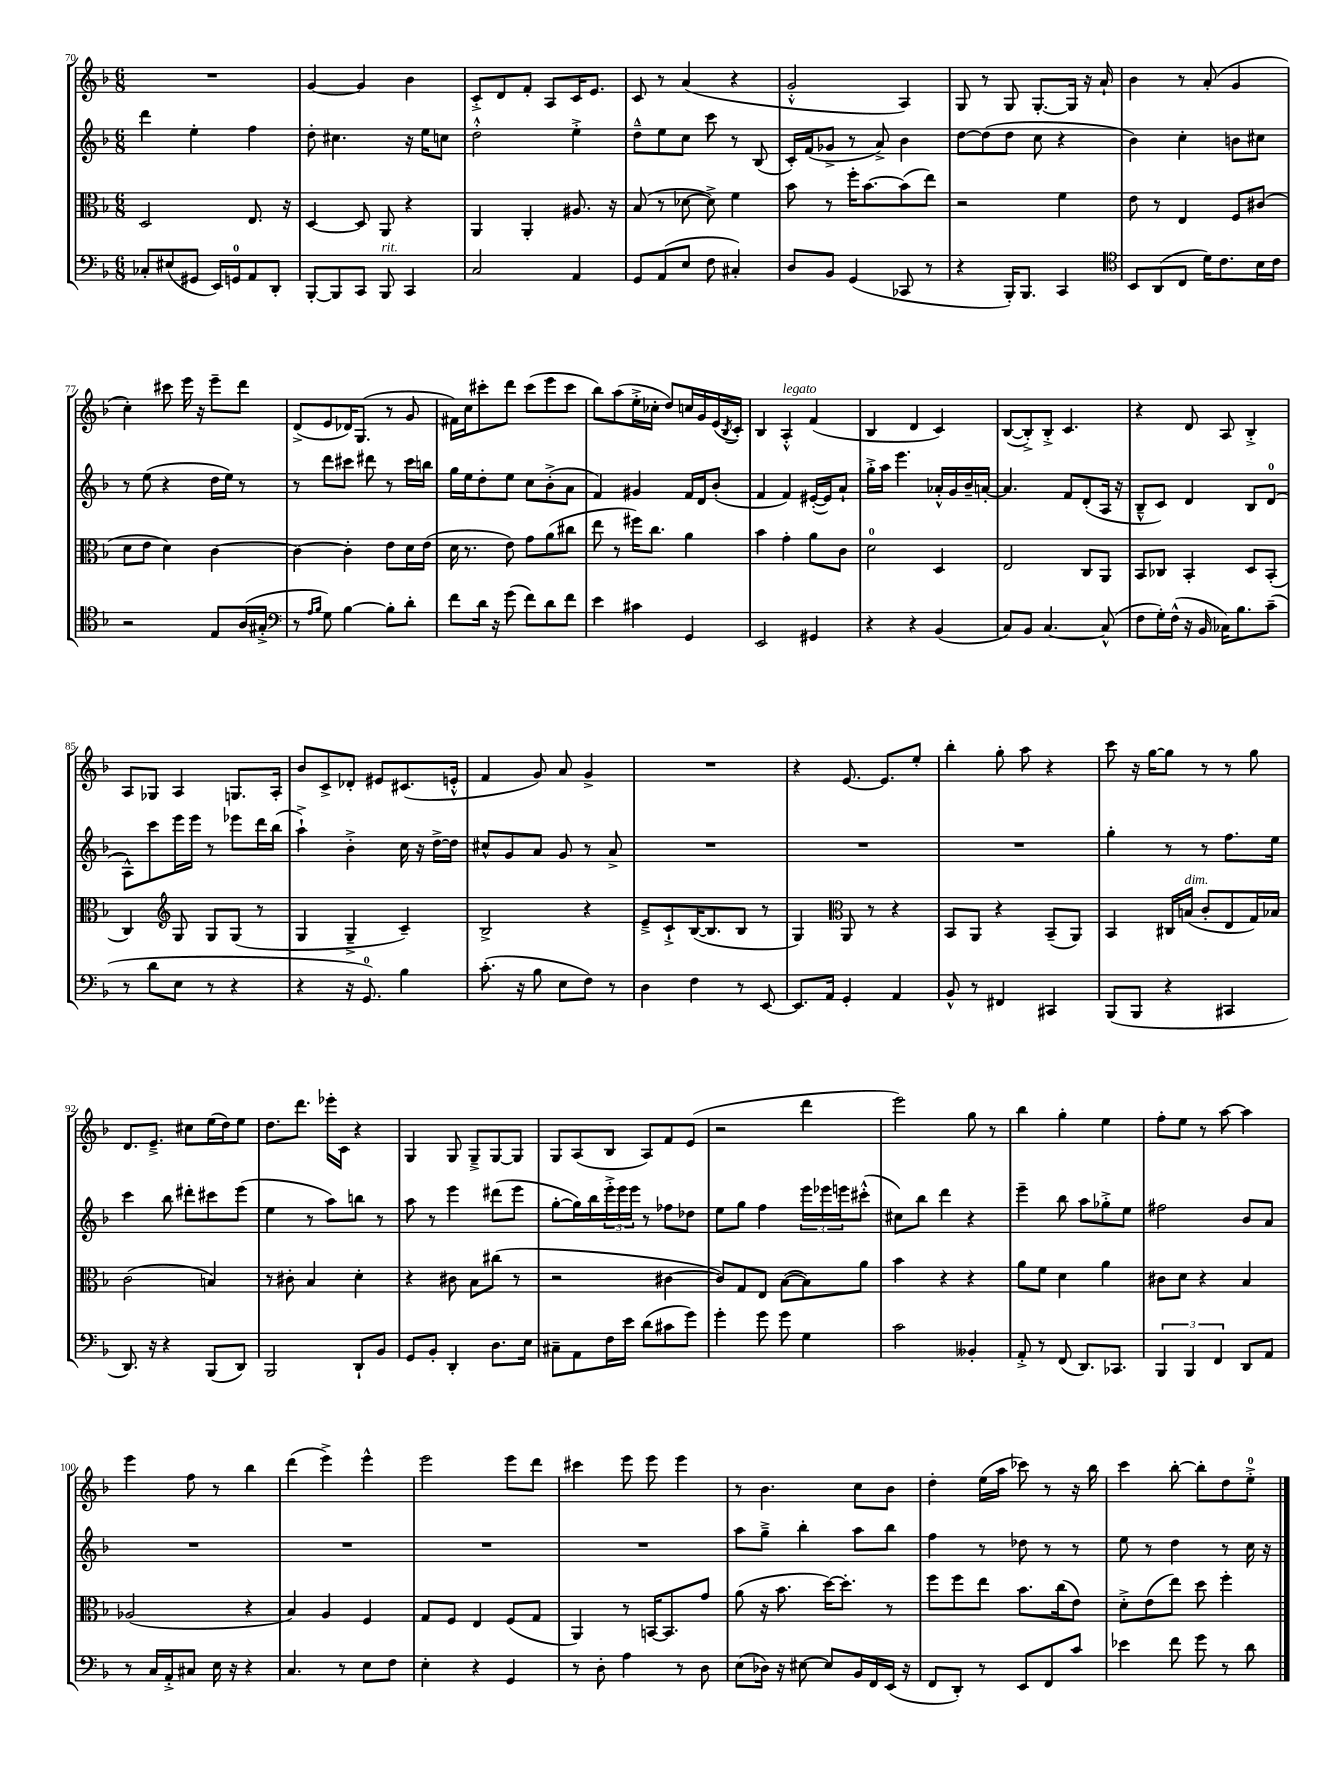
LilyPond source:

<<
\new StaffGroup <<
\new Staff = "s0" {
    \clef treble \key f \major \numericTimeSignature \time 6/8
    R2. |
    g'4~ g'4 bes'4 |
    c'8-.-> d'8 f'8-. a8 c'16 e'8. |
    c'8 r8 a'4( r4 |
    g'2-.-^ a4) |
    g8 r8 g8 g8.~-. g16 r16 a'16-! |
    bes'4 r8 a'8-.( g'4 |
    c''4-.) cis'''8 e'''16 r16 e'''8-- d'''8 |
    d'8->( e'8 des'16) g8.( r8 g'8 |
    fis'16) c''16 cis'''8-. d'''8 cis'''8( e'''8 cis'''8 |
    bes''8) a''8( e''16-.-> ces''16-. d''8) c''16 g'16 e'16( \acciaccatura { bes8 } c'16-.) |
    bes4 a4-.-^^\markup { \italic "legato" } f'4( |
    bes4 d'4 c'4) |
    bes8~( bes8-.->) bes8-.-> c'4. |
    r4 d'8 a8 bes4-.-> |
    a8 ges8 a4 g8. a16-. |
    bes'8 c'8-> des'8-. eis'8 cis'8.( e'16-.-^ |
    f'4 g'8) a'8 g'4-> |
    R2. |
    r4 e'8.~ e'8. e''8-. |
    bes''4-. g''8-. a''8 r4 |
    c'''8 r16 g''16~ g''8 r8 r8 g''8 |
    d'8. e'8.---> cis''8 e''16( d''16) e''8 |
    d''8. d'''8. ees'''16-. c'16 r4 |
    g4 g8 g8---> g8~ g8 |
    g8 a8( bes8 a8) f'8 e'8( |
    r2 d'''4 |
    e'''2) g''8 r8 |
    bes''4 g''4-. e''4 |
    f''8-. e''8 r8 a''8~ a''4 |
    e'''4 f''8 r8 bes''4 |
    d'''4( e'''4->) e'''4-^ |
    e'''2 e'''8 d'''8 |
    cis'''4 e'''8 e'''8 e'''4 |
    r8 bes'4. c''8 bes'8 |
    d''4-. e''16( a''16 ces'''8) r8 r16 bes''16 |
    c'''4 bes''8~-. bes''8-. d''8 e''8-0-.-> \bar "|." |
}
\new Staff = "s1" {
    \clef treble \key f \major \numericTimeSignature \time 6/8
    d'''4 e''4-. f''4 |
    d''8-. cis''4. r16 e''16 c''8 |
    d''2-.-^ e''4-.-> |
    d''8---^ e''8 c''8 c'''8 r8 bes8( |
    c'16-.) f'16( ges'8-> r8 a'8->) bes'4 |
    d''8~ d''8( d''8 c''8 r4 |
    bes'4) c''4-. b'8 cis''8 |
    r8 e''8( r4 d''16 e''16) r8 |
    r8 d'''8 cis'''8 dis'''8 r8 cis'''16 b''16 |
    g''16 e''16 d''8-. e''8 c''8 bes'8-.->( a'8 |
    f'4) gis'4 f'16 d'16 bes'8-.( |
    f'4 f'4) eis'16~-.( eis'16) a'8-! |
    g''16-.-> a''16 e'''4. aes'16-.-^ g'16 bes'16-- a'16~-. |
    a'4. f'8 d'8-.( a16 r16 |
    bes8---^ c'8) d'4 bes8 d'8-0( |
    a8-^) c'''8 e'''16 e'''16 r8 ees'''8 d'''16 bes''16( |
    a''4-!->) bes'4-.-> c''16 r16 d''16~-> d''16 |
    cis''8-^ g'8 a'8 g'8 r8 a'8-> |
    R2. |
    R2. |
    R2. |
    g''4-. r8 r8 f''8. e''16 |
    c'''4 bes''8 dis'''8-. cis'''8 e'''8( |
    e''4 r8 a''8) b''8 r8 |
    a''8 r8 e'''4 dis'''8( e'''8 |
    g''8~-. g''16) bes''16 \tuplet 3/2 { e'''16-.-> e'''16 e'''16 } r8 fes''8 des''8 |
    e''8 g''8 f''4 \tuplet 3/2 { e'''16 ees'''16 e'''16 } cis'''8-.-^( |
    cis''8) bes''8 d'''4 r4 |
    e'''4-- bes''8 a''8 ges''8-.-> e''8 |
    fis''2 bes'8 a'8 |
    R2. |
    R2. |
    R2. |
    R2. |
    a''8 g''8---> bes''4-. a''8 bes''8 |
    f''4 r8 des''8 r8 r8 |
    e''8 r8 d''4 r8 c''16 r16 \bar "|." |
}
\new Staff = "s2" {
    \clef alto \key f \major \numericTimeSignature \time 6/8
    d2 e8. r16 |
    d4~ d8 a,8 r4 |
    a,4 a,4-. ais8. r16 |
    bes8( r8 des'8~ des'8->) f'4 |
    bes'8 r8 f''16-. bes'8.~ bes'8( e''8) |
    r2 f'4 |
    e'8 r8 e4 f8 cis'8( |
    d'8 e'8 d'4) c'4~ |
    c'4~ c'4-. e'8 d'16 e'16( |
    d'16 r8. e'8) g'8 a'8( cis''8 |
    e''8 r8 fis''16) c''8. a'4 |
    bes'4 g'4-. a'8 c'8 |
    d'2-0 d4 |
    e2 c8 a,8 |
    bes,8 ces8 bes,4-. d8 bes,8-.( |
    c4) \clef treble g8 g8 g8( r8 |
    g4 g4---> c'4--) |
    bes2-> r4 |
    e'8---> c'8-!-> bes16~( bes8. bes8 r8 |
    g4) \clef alto a,8 r8 r4 |
    bes,8 a,8 r4 bes,8--( a,8) |
    bes,4 cis16 b16^\markup { \italic "dim." }( c'8-. e8 g16) bes16 |
    c'2( b4) |
    r8 cis'8-. bes4 d'4-. |
    r4 cis'8 bes8 cis''8( r8 |
    r2 cis'4~ |
    cis'8) g8 e8 bes8~( bes8) a'8 |
    bes'4 r4 r4 |
    a'8 f'8 d'4 a'4 |
    cis'8 d'8 r4 bes4 |
    aes2( r4 |
    bes4) a4 f4 |
    g8 f8 e4 f8( g8 |
    a,4) r8 b,16~ b,8. g'8 |
    a'8( r16 bes'8. d''16~) d''8.-. r8 |
    f''8 f''8 e''8 bes'8. c''16( e'8) |
    d'8-.-> e'8( e''8) d''8 f''4-. \bar "|." |
}
\new Staff = "s3" {
    \clef bass \key f \major \numericTimeSignature \time 6/8
    ces8-. eis8( gis,8 e,16) g,16-0 a,8 d,8-. |
    bes,,8~-. bes,,8 c,8 bes,,8^\markup { \italic "rit." } c,4 |
    c2 a,4 |
    g,8 a,8( e8 f8 cis4-.) |
    d8 bes,8 g,4( ces,8 r8 |
    r4 bes,,16-.) bes,,8. c,4 |
    \clef tenor bes,8 a,8( c8 d'16) c'8. bes16 c'16 |
    r2 e8 a16( gis16-.-> |
    \clef bass r8 \grace { a16 bes16 } g8) bes4~ bes8-. d'8-. |
    f'8 d'16 r16 g'8( f'8) d'8 f'8 |
    e'4 cis'4 g,4 |
    e,2 gis,4 |
    r4 r4 bes,4( |
    c8) bes,8 c4.~ c8-^( |
    f8 g16-.) f16-^( r16 bes,16 ces16) bes8. c'8--( |
    r8 d'8 e8 r8 r4 |
    r4 r16 g,8.-0) bes4 |
    c'8.-.( r16 bes8 e8 f8) r8 |
    d4 f4 r8 e,8~ |
    e,8. a,16 g,4-. a,4 |
    bes,8-^ r8 fis,4 cis,4 |
    bes,,8( bes,,8 r4 cis,4 |
    d,8.) r16 r4 bes,,8( d,8) |
    bes,,2 d,8-! bes,8 |
    g,8 bes,8-. d,4-. d8. e16 |
    cis8-- a,8 f16 e'16 d'8( cis'8 g'8) |
    g'4-. g'8 g'8 g4 |
    c'2 beses,4-. |
    a,8-.-> r8 f,8( d,8.) ces,8. |
    \tuplet 3/2 { bes,,4 bes,,4 f,4 } d,8 a,8 |
    r8 c16 a,16-.-> cis8 e16 r16 r4 |
    c4. r8 e8 f8 |
    e4-. r4 g,4 |
    r8 d8-. a4 r8 d8 |
    e8( des16) r16 eis8~ eis8 bes,16 f,16 e,16( r16 |
    f,8 d,8-.) r8 e,8 f,8 c'8 |
    ees'4 f'8 g'8 r8 d'8 \bar "|." |
}
>>
>>
\layout { \context { \Score currentBarNumber = #70 } }
